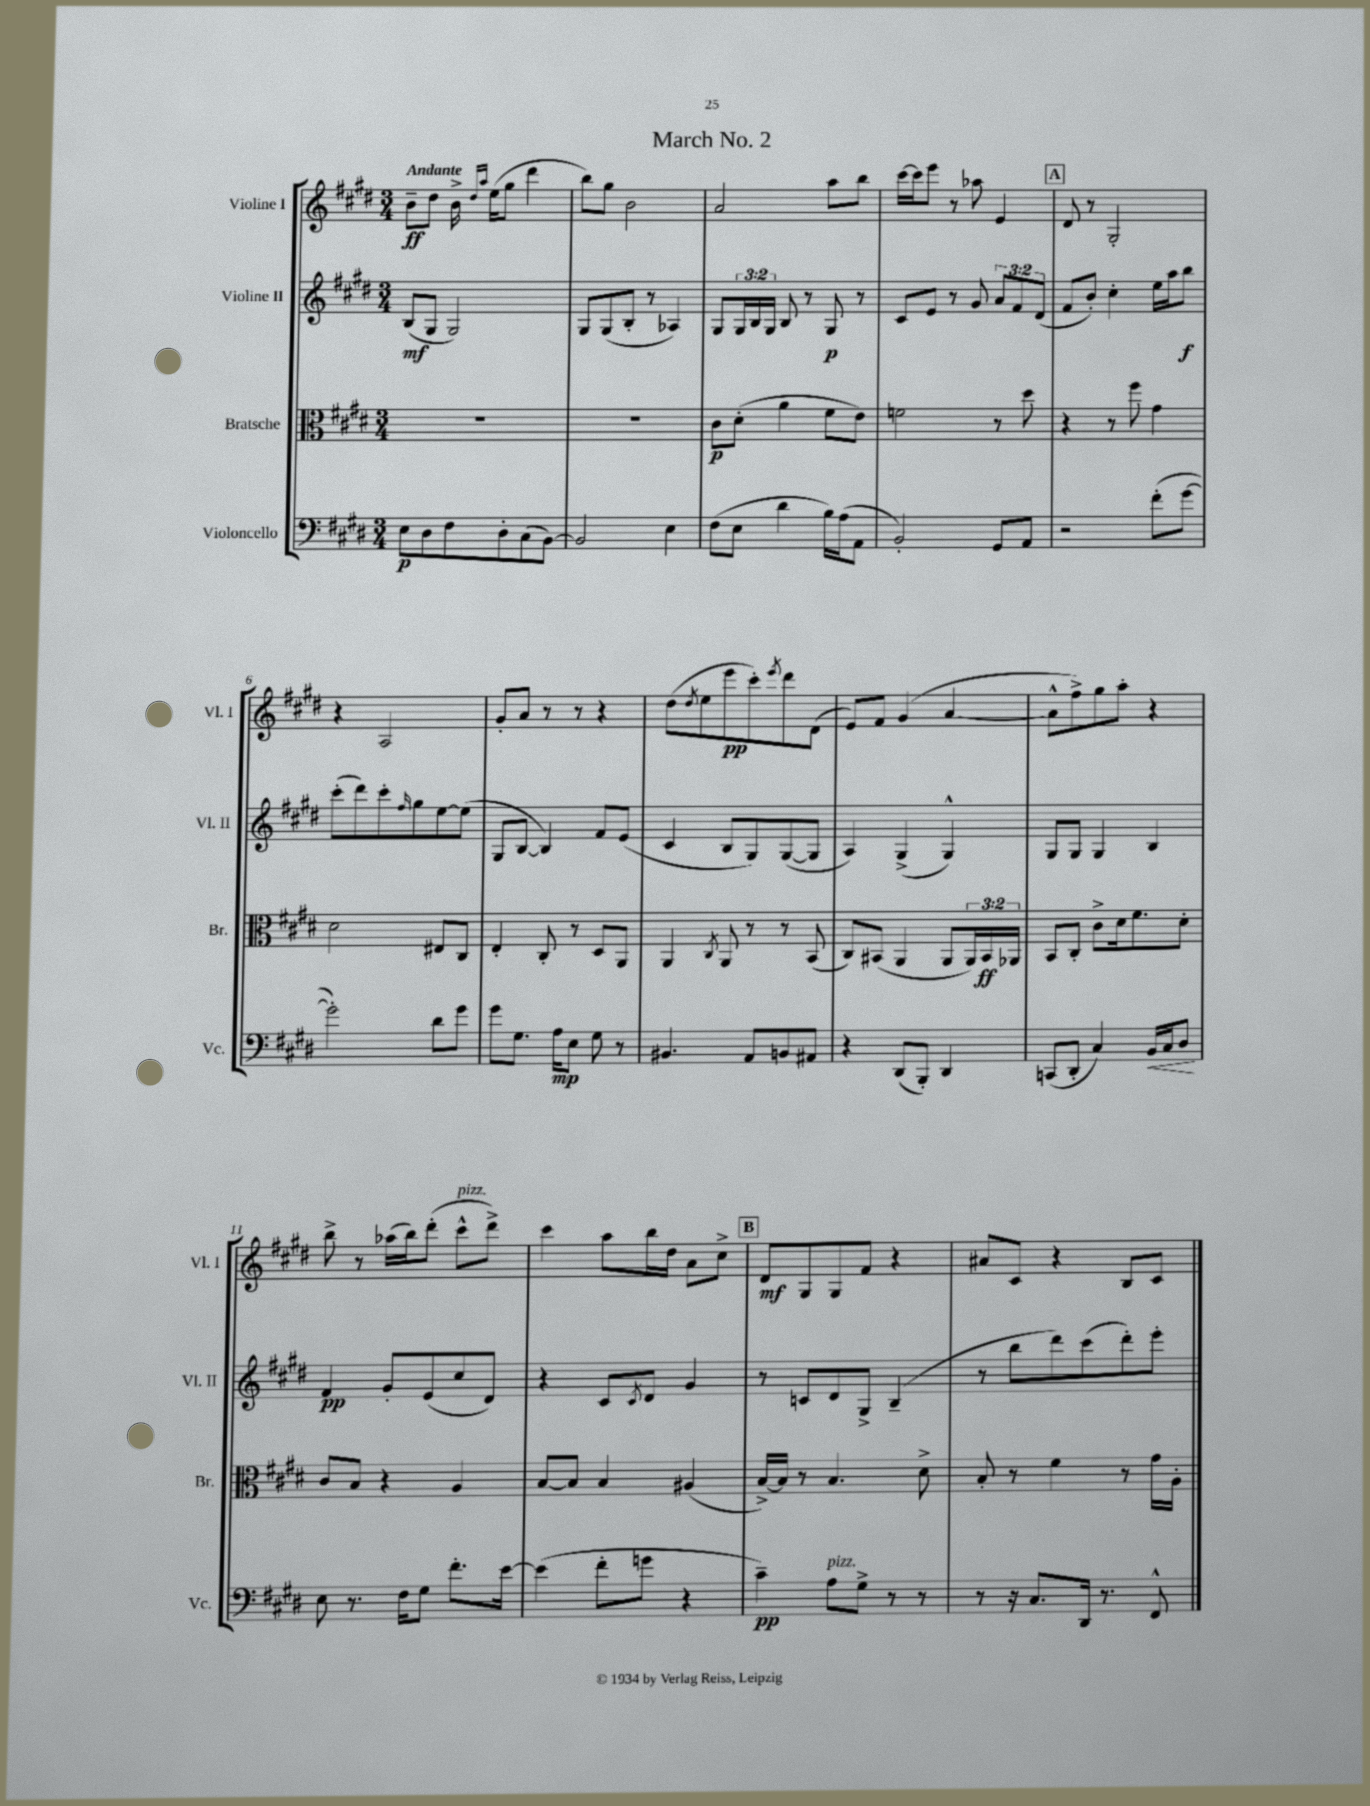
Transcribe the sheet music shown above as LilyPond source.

\header { title = "March No. 2" }
<<
\new StaffGroup <<
\new Staff = "s0" \with { instrumentName = "Violine I" shortInstrumentName = "Vl. I" } {
    \clef treble \key e \major \numericTimeSignature \time 3/4 \tempo "Andante"
    b'8--\ff dis''8 b'16-> \grace { dis''16 a''16 } e''16( gis''8 dis'''4 |
    b''8) gis''8 b'2 |
    a'2 a''8 b''8 |
    cis'''16~ cis'''16 e'''8 r8 aes''8 e'4 |
    \mark \markup { \box "A" } dis'8 r8 gis2-. |
    r4 a2 |
    gis'8-. a'8 r8 r8 r4 |
    dis''8( \acciaccatura { dis''8 } e''8 e'''8\pp cis'''8-.) \acciaccatura { e'''8 } dis'''8 dis'8( |
    e'8) fis'8 gis'4( a'4~ |
    a'8-^ fis''8->) gis''8 a''8-. r4 |
    b''8-> r8 aes''16( b''16) dis'''8-.( cis'''8-^^\markup { \italic "pizz." } dis'''8->) |
    cis'''4 a''8 b''16 dis''16 a'8 cis''8-> |
    \mark \markup { \box "B" } dis'8\mf gis8 gis8 fis'8 r4 |
    ais'8 cis'8 r4 b8 cis'8 \bar "|." |
}
\new Staff = "s1" \with { instrumentName = "Violine II" shortInstrumentName = "Vl. II" } {
    \clef treble \key e \major \numericTimeSignature \time 3/4 \override Staff.TupletNumber.text = #tuplet-number::calc-fraction-text
    b8\mf( gis8 gis2) |
    gis8 gis8( b8-. r8 aes4) |
    gis8 \tuplet 3/2 { gis16 b16 gis16 } b8 r8 gis8\p r8 |
    cis'8 e'8 r8 gis'8 \tuplet 3/2 { a'8 fis'8 dis'8( } |
    \mark \markup { \box "A" } fis'8 b'8-.) cis''4-. e''16 a''16 b''8\f |
    cis'''8-.( dis'''8) cis'''8-. \grace { fis''16 } gis''8 e''8~ e''8( |
    gis8 b8~ b4) fis'8 e'8( |
    cis'4 b8 gis8) gis8~( gis8 |
    a4) gis4->( gis4-^) |
    gis8 gis8 gis4 b4 |
    fis'4\pp gis'8-. e'8( cis''8 dis'8) |
    r4 cis'8 \acciaccatura { cis'8 } dis'8 gis'4 |
    \mark \markup { \box "B" } r8 c'8 dis'8 gis8-> b4--( |
    r8 b''8 dis'''8) cis'''8( dis'''8-.) e'''8-. \bar "|." |
}
\new Staff = "s2" \with { instrumentName = "Bratsche" shortInstrumentName = "Br." } {
    \clef alto \key e \major \numericTimeSignature \time 3/4 \override Staff.TupletNumber.text = #tuplet-number::calc-fraction-text
    R2. |
    R2. |
    cis'8\p dis'8-.( a'4 fis'8 e'8) |
    f'2 r8 dis''8 |
    \mark \markup { \box "A" } r4 r8 fis''8 gis'4 |
    dis'2 eis8 cis8 |
    e4-. cis8-. r8 dis8 a,8 |
    a,4 \acciaccatura { cis8 } a,8 r8 r8 b,8( |
    cis8) bis,8( a,4 a,8 \tuplet 3/2 { a,16) bis,16\ff aes,16 } |
    b,8 cis8-. cis'8-> dis'16 fis'8. dis'8-. |
    cis'8 b8 r4 a4 |
    b8~ b8 b4 ais4( |
    \mark \markup { \box "B" } b16~->) b16 r8 b4. dis'8-> |
    b8-. r8 fis'4 r8 gis'16 a16-. \bar "|." |
}
\new Staff = "s3" \with { instrumentName = "Violoncello" shortInstrumentName = "Vc." } {
    \clef bass \key e \major \numericTimeSignature \time 3/4
    e8\p dis8 fis8 dis8-. cis8( b,8~) |
    b,2 e4 |
    fis8( e8 dis'4 b16) a16( a,8 |
    b,2-.) gis,8 a,8 |
    \mark \markup { \box "A" } r2 fis'8-.( gis'8~ |
    gis'2-.) dis'8 gis'8 |
    gis'8 gis8. a16\mp e8 gis8 r8 |
    bis,4. a,8 b,8 ais,8 |
    r4 dis,8( b,,8-.) dis,4 |
    c,8( dis,8-. cis4) b,16\< cis16 dis8\! |
    e8 r8. fis16 gis8 fis'8.-. e'16~ |
    e'4( fis'8-. g'8 r4 |
    \mark \markup { \box "B" } cis'4--\pp) a8^\markup { \italic "pizz." } gis8-> r8 r8 |
    r8 r16 cis8. dis,16 r8. fis,8-^ \bar "|." |
}
>>
>>
